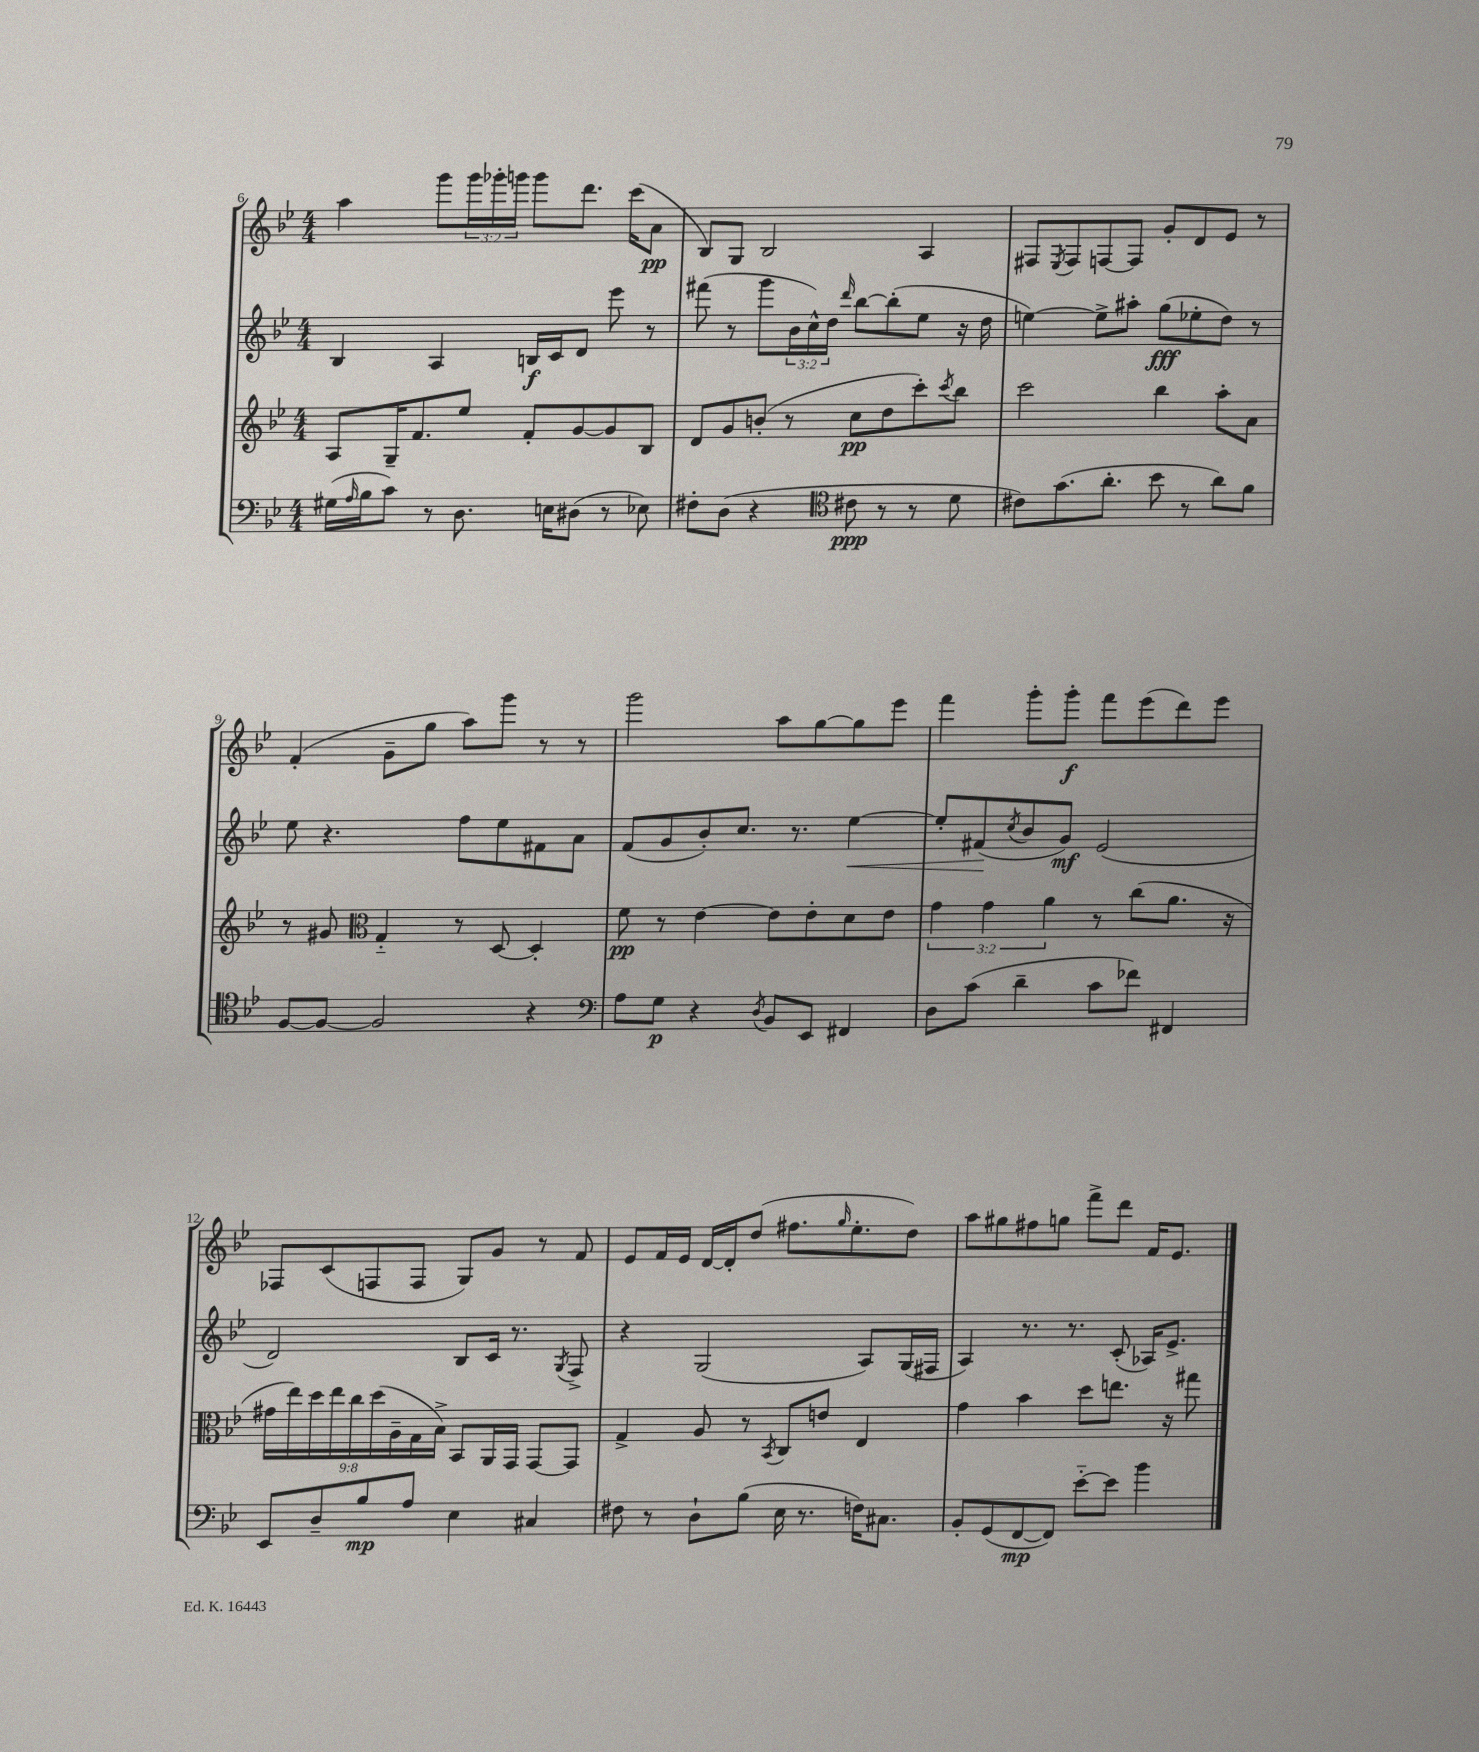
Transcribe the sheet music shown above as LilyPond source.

<<
\new StaffGroup <<
\new Staff = "s0" {
    \clef treble \key bes \major \numericTimeSignature \time 4/4 \override Staff.TupletNumber.text = #tuplet-number::calc-fraction-text
    a''4 g'''8 \tuplet 3/2 { g'''16 ges'''16-. g'''16 } g'''8 d'''8. c'''16( a'8\pp |
    bes8) g8 bes2 a4 |
    fis8 \acciaccatura { ees8 } fis8 f8~ f8 g'8-. d'8 ees'8 r8 |
    f'4-.( g'8-- g''8 a''8) g'''8 r8 r8 |
    g'''2 a''8 g''8~ g''8 ees'''8 |
    f'''4 g'''8-. g'''8-.\f f'''8 ees'''8( d'''8) ees'''8 |
    fes8 c'8( f8 f8 g8) g'8 r8 f'8 |
    ees'8 f'16 ees'16 d'16~ d'16-. d''8( fis''8. \grace { g''16 } ees''8.-. d''8) |
    a''8 gis''8 fis''8 g''8 f'''8-> d'''8 f'16 ees'8. \bar "|." |
}
\new Staff = "s1" {
    \clef treble \key bes \major \numericTimeSignature \time 4/4 \override Staff.TupletNumber.text = #tuplet-number::calc-fraction-text
    bes4 a4 b16\f c'16 d'8 ees'''8 r8 |
    fis'''8( r8 g'''8 \tuplet 3/2 { bes'16 c''16-^) d''16 } \grace { d'''16 } bes''8~ bes''8-.( ees''8 r16 d''16 |
    e''4~) e''8-> ais''8-. g''8\fff( ees''8-. d''8) r8 |
    ees''8 r4. f''8 ees''8 fis'8 a'8 |
    f'8( g'8 bes'8-.) c''8. r8. ees''4~\< |
    ees''8-. fis'8\!( \acciaccatura { c''8 } bes'8 g'8\mf) ees'2( |
    d'2) bes8 c'16 r8. \acciaccatura { g8 } f8-> |
    r4 g2( a8) g16( fis16 |
    a4) r8. r8. c'8-.( aes16) ees'8.-> \bar "|." |
}
\new Staff = "s2" {
    \clef treble \key bes \major \numericTimeSignature \time 4/4 \override Staff.TupletNumber.text = #tuplet-number::calc-fraction-text
    a8 g16-- f'8. ees''8 f'8-. g'8~ g'8 bes8 |
    d'8 g'8 b'8-.( r8 c''8\pp d''8 c'''8-.) \acciaccatura { c'''8 } bes''8 |
    c'''2 bes''4 a''8-. a'8 |
    r8 gis'8 \clef alto g4-_ r8 d8~ d4-. |
    f'8\pp r8 ees'4~ ees'8 ees'8-. d'8 ees'8 |
    \tuplet 3/2 { g'4 g'4 a'4 } r8 c''8( a'8. r16 |
    \tuplet 9/8 { gis'16 ees''16) d''16 ees''16 c''16 d''16( a16-- g16 bes16->) } bes,8 a,16 g,16 g,8~ g,8 |
    g4-> a8 r8 \acciaccatura { bes,8 } c8 e'8 ees4 |
    g'4 bes'4 d''8 e''8. r16 gis''8 \bar "|." |
}
\new Staff = "s3" {
    \clef bass \key bes \major \numericTimeSignature \time 4/4
    gis16( \grace { a16 } bes16 c'8) r8 d8. e16 dis8( r8 ees8) |
    fis8-. d8( r4 \clef tenor cis'8\ppp r8 r8 d'8 |
    cis'8) g'8.( a'8.-. bes'8 r8 a'8) f'8 |
    f8~ f8~ f2 r4 |
    \clef bass a8 g8\p r4 \acciaccatura { d8 } bes,8 ees,8 fis,4 |
    d8 c'8( d'4-- c'8 fes'8) fis,4 |
    ees,8 d8-- bes8\mp a8 ees4 cis4 |
    fis8 r8 d8-! bes8( ees16 r8. f16) cis8. |
    bes,8-. g,8( f,8~\mp f,8) ees'8~-_ ees'8 bes'4 \bar "|." |
}
>>
>>
\layout { \context { \Score currentBarNumber = #6 } }
